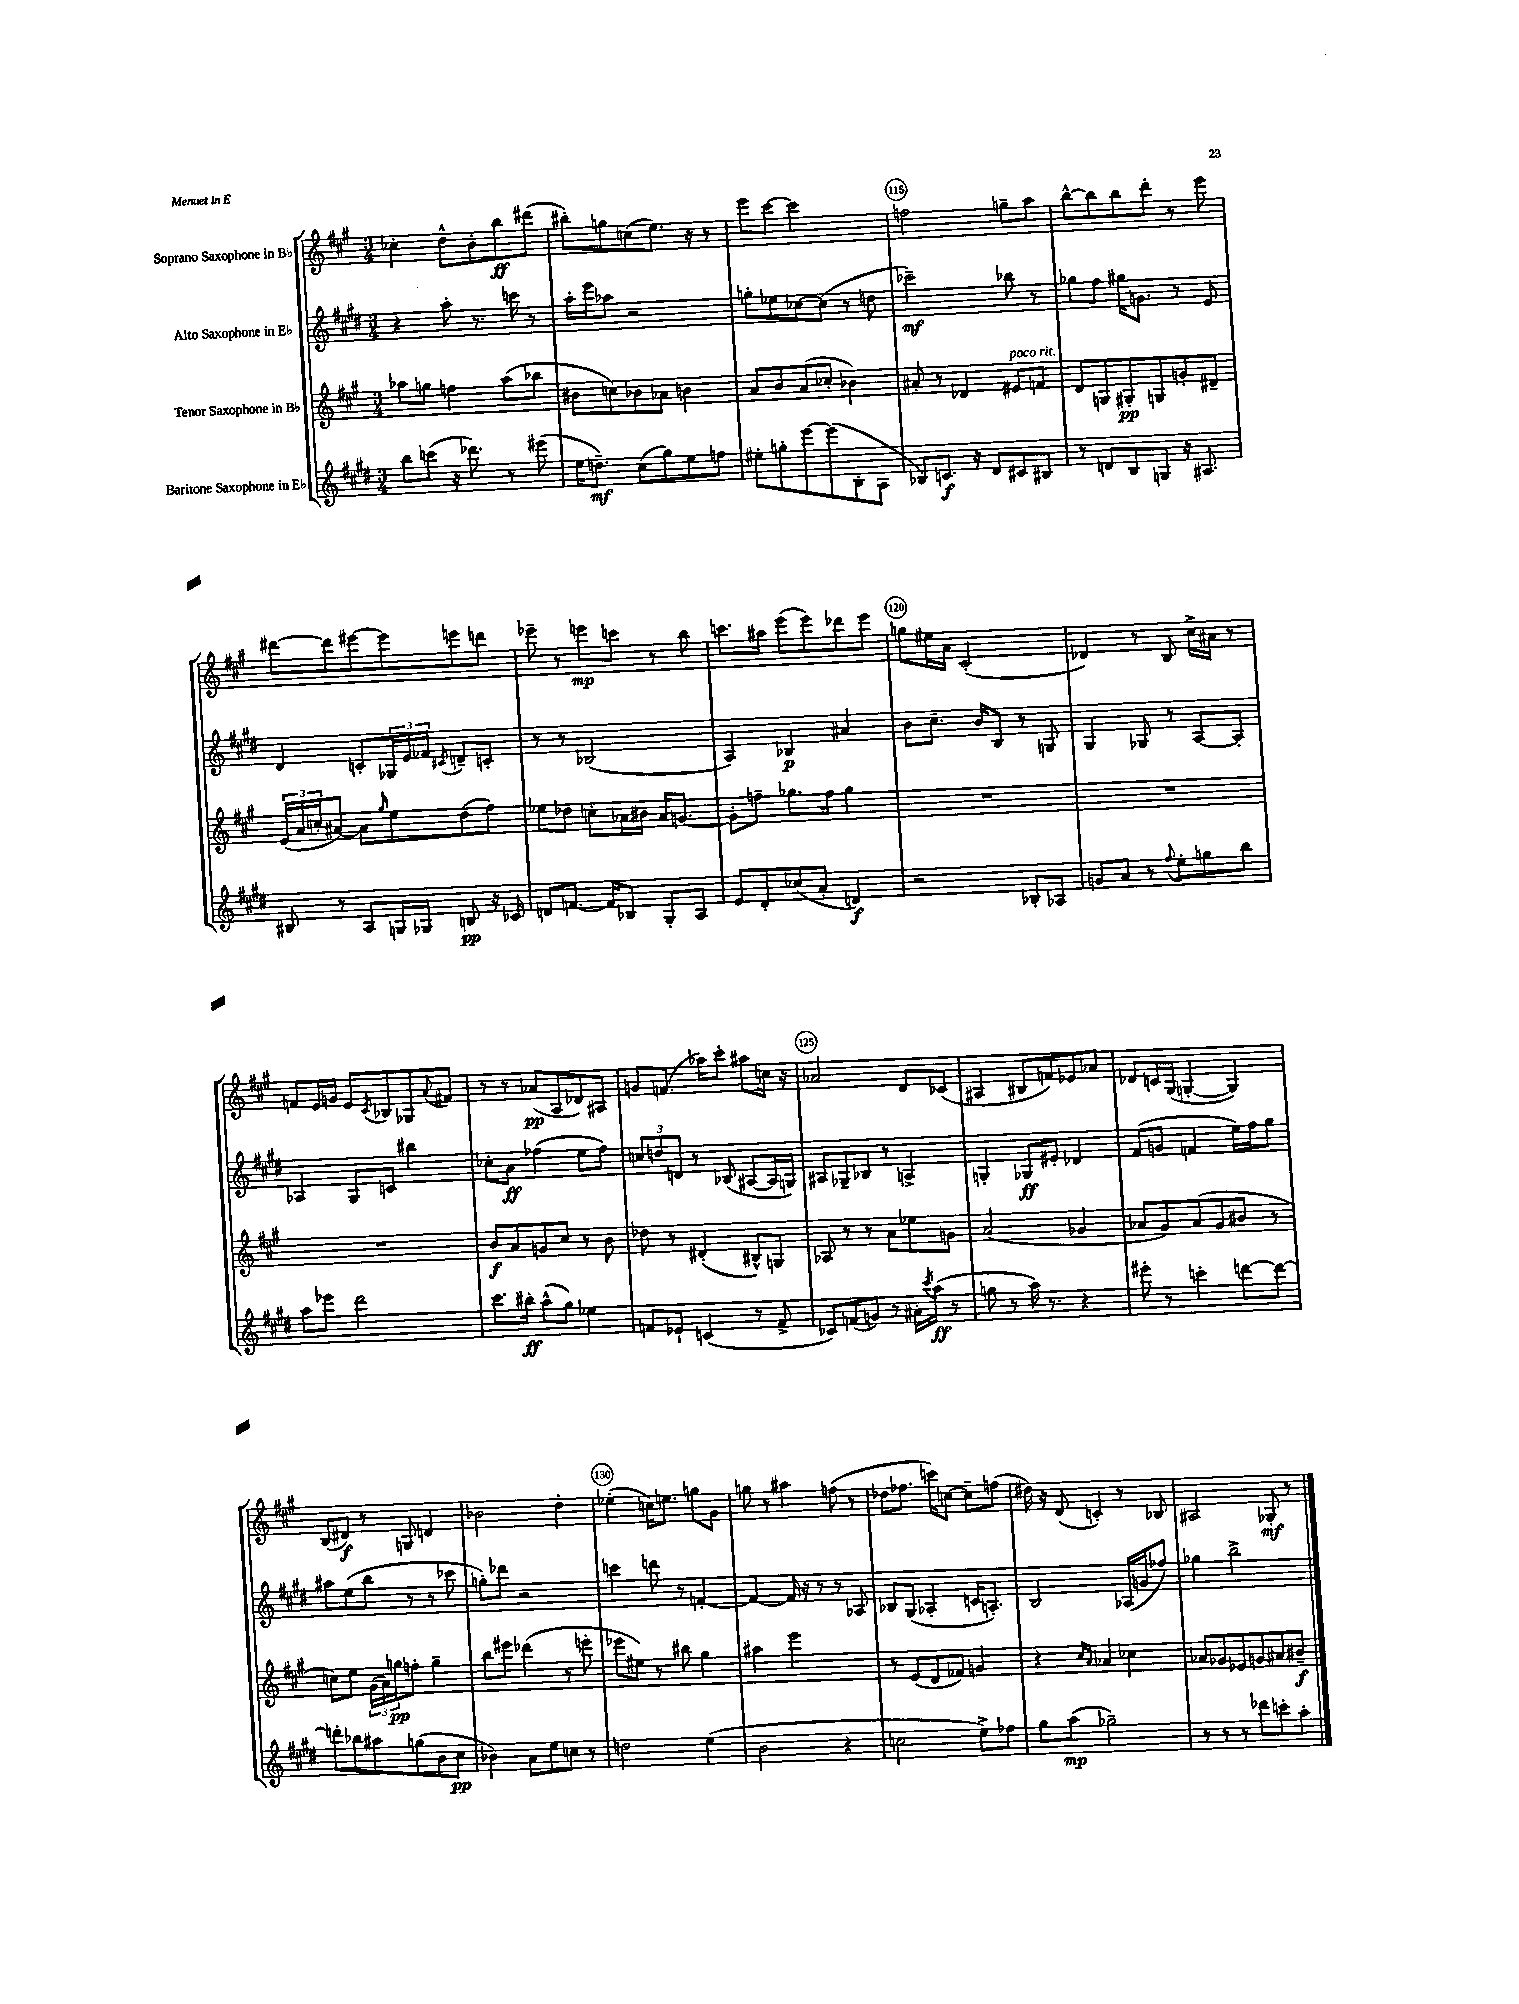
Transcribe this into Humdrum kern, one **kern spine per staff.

**kern	**kern	**kern	**kern
*staff4	*staff3	*staff2	*staff1
*clefG2	*clefG2	*clefG2	*clefG2
*k[f#c#g#d#]	*k[f#c#g#]	*k[f#c#g#d#]	*k[f#c#g#]
*M3/4	*M3/4	*M3/4	*M3/4
8bb\L	8aa-\L	4r	4cc-'\
(8ccc\J	8gg\J	.	.
16r	4ff\	8aa'\	8dd^^\L
8.ddd-\)	.	.	.
.	.	8.r	8b'\
8r	(8aa-\L	.	8bb\
.	.	16ccc\	.
(8eee#\	8bb-\J	8r	(8ddd#\J
=	=	=	=
16ee\LK	8b#\L	16aa'\LL	8bb#'\L)
8.dd~\J)	.	16eee\J	.
.	8cc\)	8aa-\J	8gg\
(8cc#\L	8b-\	2r	(8cc\
8gg#\)	8a-\J	.	8.ee\J)
8ee\	4b\	.	.
.	.	.	16r
8ff\J	.	.	8r
=	=	=	=
8ee#'\L	8a/L	8gg'\L	8eee\L
8gg'\	8b/	8ee-\	[8ccc#\J
[8eee\	(8a/	[8cc-\	2ccc#\]
(8eee\]	8cc-'/J	(8cc-\]J	.
8B'\	4b-\)	8r	.
8A\J	.	8dd\	.
=	=	=	=
8B-/L)	8a#'/	2ccc-~\)	2ff\
8.c/J	8r	.	.
.	4d-/	.	.
16r	.	.	.
8d#/L	.	.	.
8c#/	8e#/L	8bb-\	8gg~\L
8B#/J	8f/J	8r	8aa\J
=	=	=	=
8r	8d/L	8gg-\L	[8bb^^\L
8d/L	8G/	8ff#\J	8bb\]
8B/	8G#'/	16gg#\LK	8bb\
.	.	8.g\J	.
8G/J	8G/	.	8ddd'\J
16r	8g'/	8r	8r
8.A#/	.	.	.
.	8d#~/J	8e/	8eee\
=	=	=	=
8B#/	(24e/LL	4d#/	[8ddd#\L
.	24a/	.	.
.	24cc'/J	.	.
8r	[8a#/J)	.	8ddd#\]
8A/L	8a#\]L	8c'/L	[8eee#\
.	16qqgg#/	.	.
16G/L	8ee\	24G-/L	8eee#\]
.	.	24e/	.
16G-/JJ	.	.	.
.	.	24f-/JJ	.
.	.	8qc#/	.
8B/	(8dd\	8d~/L	8eee\
16r	8ff#\J)	8c'/J	8ddd\J
16c-/	.	.	.
=	=	=	=
8d/L	8ee-\L	8r	8eee-~\
[8.f/J	8dd-\J	8r	8r
.	8cc'\L	(2B-/	8eee\L
16f/]LK	.	.	.
8B-/J	16a-\L	.	8ccc\J
.	16b#\JJ	.	.
8G#'/L	16a-/LK	.	8r
.	[8.g/J	.	.
8A/J	.	.	8bb\
=	=	=	=
8e/L	8g'\]L	4A/)	8.ccc\L
8d#'/	8ff~\J	.	.
.	.	.	16aa#\Jk
(8cc-/	8.gg-\L	4B-/	(8eee\L
8a'/J	.	.	8eee\)
.	16ff\Jk	.	.
4d/)	4gg-\	4a#/	8ddd-\
.	.	.	8eee\J
=	=	=	=
2r	2.r	8b\L	8gg\L
.	.	8.cc#~\J	16ee#\L
.	.	.	16a\JJ
.	.	.	(2c#'/
.	.	16b/LK	.
.	.	8B/J	.
8B-'/L	.	8r	.
8A-/J	.	8G/	.
=	=	=	=
8g/L	2.r	4G#/	4d-/)
8a/J	.	.	.
8r	.	8G-/	8r
8qqff#/	.	.	.
8ee'\L	.	8r	8B/
8gg\	.	[8A/L	16cc#^\LL
.	.	.	16a#\JJ
8bb\J	.	8A'/]J	8r
=	=	=	=
8aa\L	2.r	4A-/	8f/L
8eee-\J	.	.	16e/L
.	.	.	16g/JJ
2ddd#\	.	8G#/L	8e/L
.	.	.	8qc#/
.	.	8c/J	8B-/
.	.	4bb#\	8G-/
.	.	.	8qqa/
.	.	.	8f#/J
=	=	=	=
8.ccc#\L	8b/L	8cc-'\L	8r
.	8a/	8a\J	8r
16bb#'\Jk	.	.	.
(8aa^^\L	8g/	(4ff-\	(8a-/L
8gg#\J)	8cc#/J	.	8A/
4ee-\	8r	8ee\L	8d-/)
.	8b\	8ff-\J)	8A#/J
=	=	=	=
8f/L	8dd-\	12cc/L	8g/L
.	.	12dd/	.
8e-`/J	8r	.	(8.f/J
.	.	12d/J	.
(4c/	(4d#'/	8r	.
.	.	.	16aa-\LK)
.	.	(8B-/	8ccc#'\J
8r	8B#^^/L)	[8A#/L	8aa#\L
8f^/	8G/J	16A#/]L	16cc\Jk
.	.	16G/JJ)	16r
=	=	=	=
8c-/L)	8A-/	8A#/L	2a-/
(8f/	8r	8G-~/	.
8g/J)	8r	8B-/J	.
8r	8a\L	8r	.
16a#'\LL	8ee-\	4A^/	8d/L
8qccc#/	.	.	.
(16aa\JJ	.	.	.
8r	8g\J	.	(8c-/J
=	=	=	=
8gg\	(2a/	4G'/	4A#/
8r	.	.	.
16aa\)	.	8G-/L	8B#/L
8.r	.	.	.
.	.	8e#'/J	8f/)
4r	4g-/	4d-/	8e-/
.	.	.	8a-/J
=	=	=	=
8eee#'\	8a-/L	(8f#/L	8d-/L
8r	8g#/)	8g/J	16c/L
.	.	.	(16G#/JJ
4ccc'\	(8a-/	4f/	[4G'/
.	8g#/	.	.
[8ddd\L	8b#/J	16ee\LL)	4G/])
.	.	16ff#\J	.
8ddd\_J	8r	8gg#\J	.
=	=	=	=
8ddd'\]L	8cc\L)	8aa#\L	(8B/L
8bb-\	8ee\J	(8ee\	8d#/J)
8aa#\	(24g#\LL	8bb\J	8r
.	24a\)	.	.
.	24gg\J	.	.
(8gg\	8ff'\J	8r	8G/
8b\	4gg~\	8r	4d/
8cc#\J	.	8ccc-\	.
=	=	=	=
4b-\)	8bb\L	8gg'\L)	2b-\
.	8eee#\J	8ddd-\J	.
8a\L	(4ddd-\	2r	.
8ee\	.	.	.
8cc\J	8r	.	4dd'\
8r	8eee'\	.	.
=	=	=	=
2dd\	8eee-\L	4ccc\	(4ee-'\
.	8ee#\J)	.	.
.	8r	8ddd\	16cc\LK)
.	.	.	8.ee\J
.	8bb#\	8r	.
(4ee\	4gg#\	[4f'/	8gg\L
.	.	.	8g#\J
=	=	=	=
2b\	4aa#\	4f/_	8gg\
.	.	.	8r
.	2eee\	16f/]	4aa#\
.	.	16r	.
.	.	8r	.
4r	.	8r	(8ff\
.	.	8A-/	8r
=	=	=	=
2cc\	8r	8B-/L	8dd-\L
.	(8e/L	(8G#/J	8.ff-\J
.	8d/	4A-'/	.
.	.	.	16ccc\LK)
.	8f-/J)	.	[8cc\J
8ee^\L)	4g/	16c/LK	8cc~\]L
.	.	8.A'/J)	.
8ff-\J	.	.	(8ff\J
=	=	=	=
8gg#\L	4r	2B/	16dd#\)
.	.	.	16r
(8aa\J	.	.	(8d/
.	16qqcc#/LL	.	.
.	16qqa/JJ	.	.
2gg-~\)	4a-/	.	4c'/)
.	4cc-\	(16A-/LL	8r
.	.	16g/J	.
.	.	8ff-/J)	8B-/
=	=	=	=
8r	8a-/L	4gg-\	2A#/
8r	8g-/	.	.
8r	8e-/	2bb^\	.
8ddd-\L	8g/	.	.
8ccc'\	8a#/	.	8G-'/
8aa'\J	8b#~/J	.	8r
==	==	==	==
*-	*-	*-	*-
